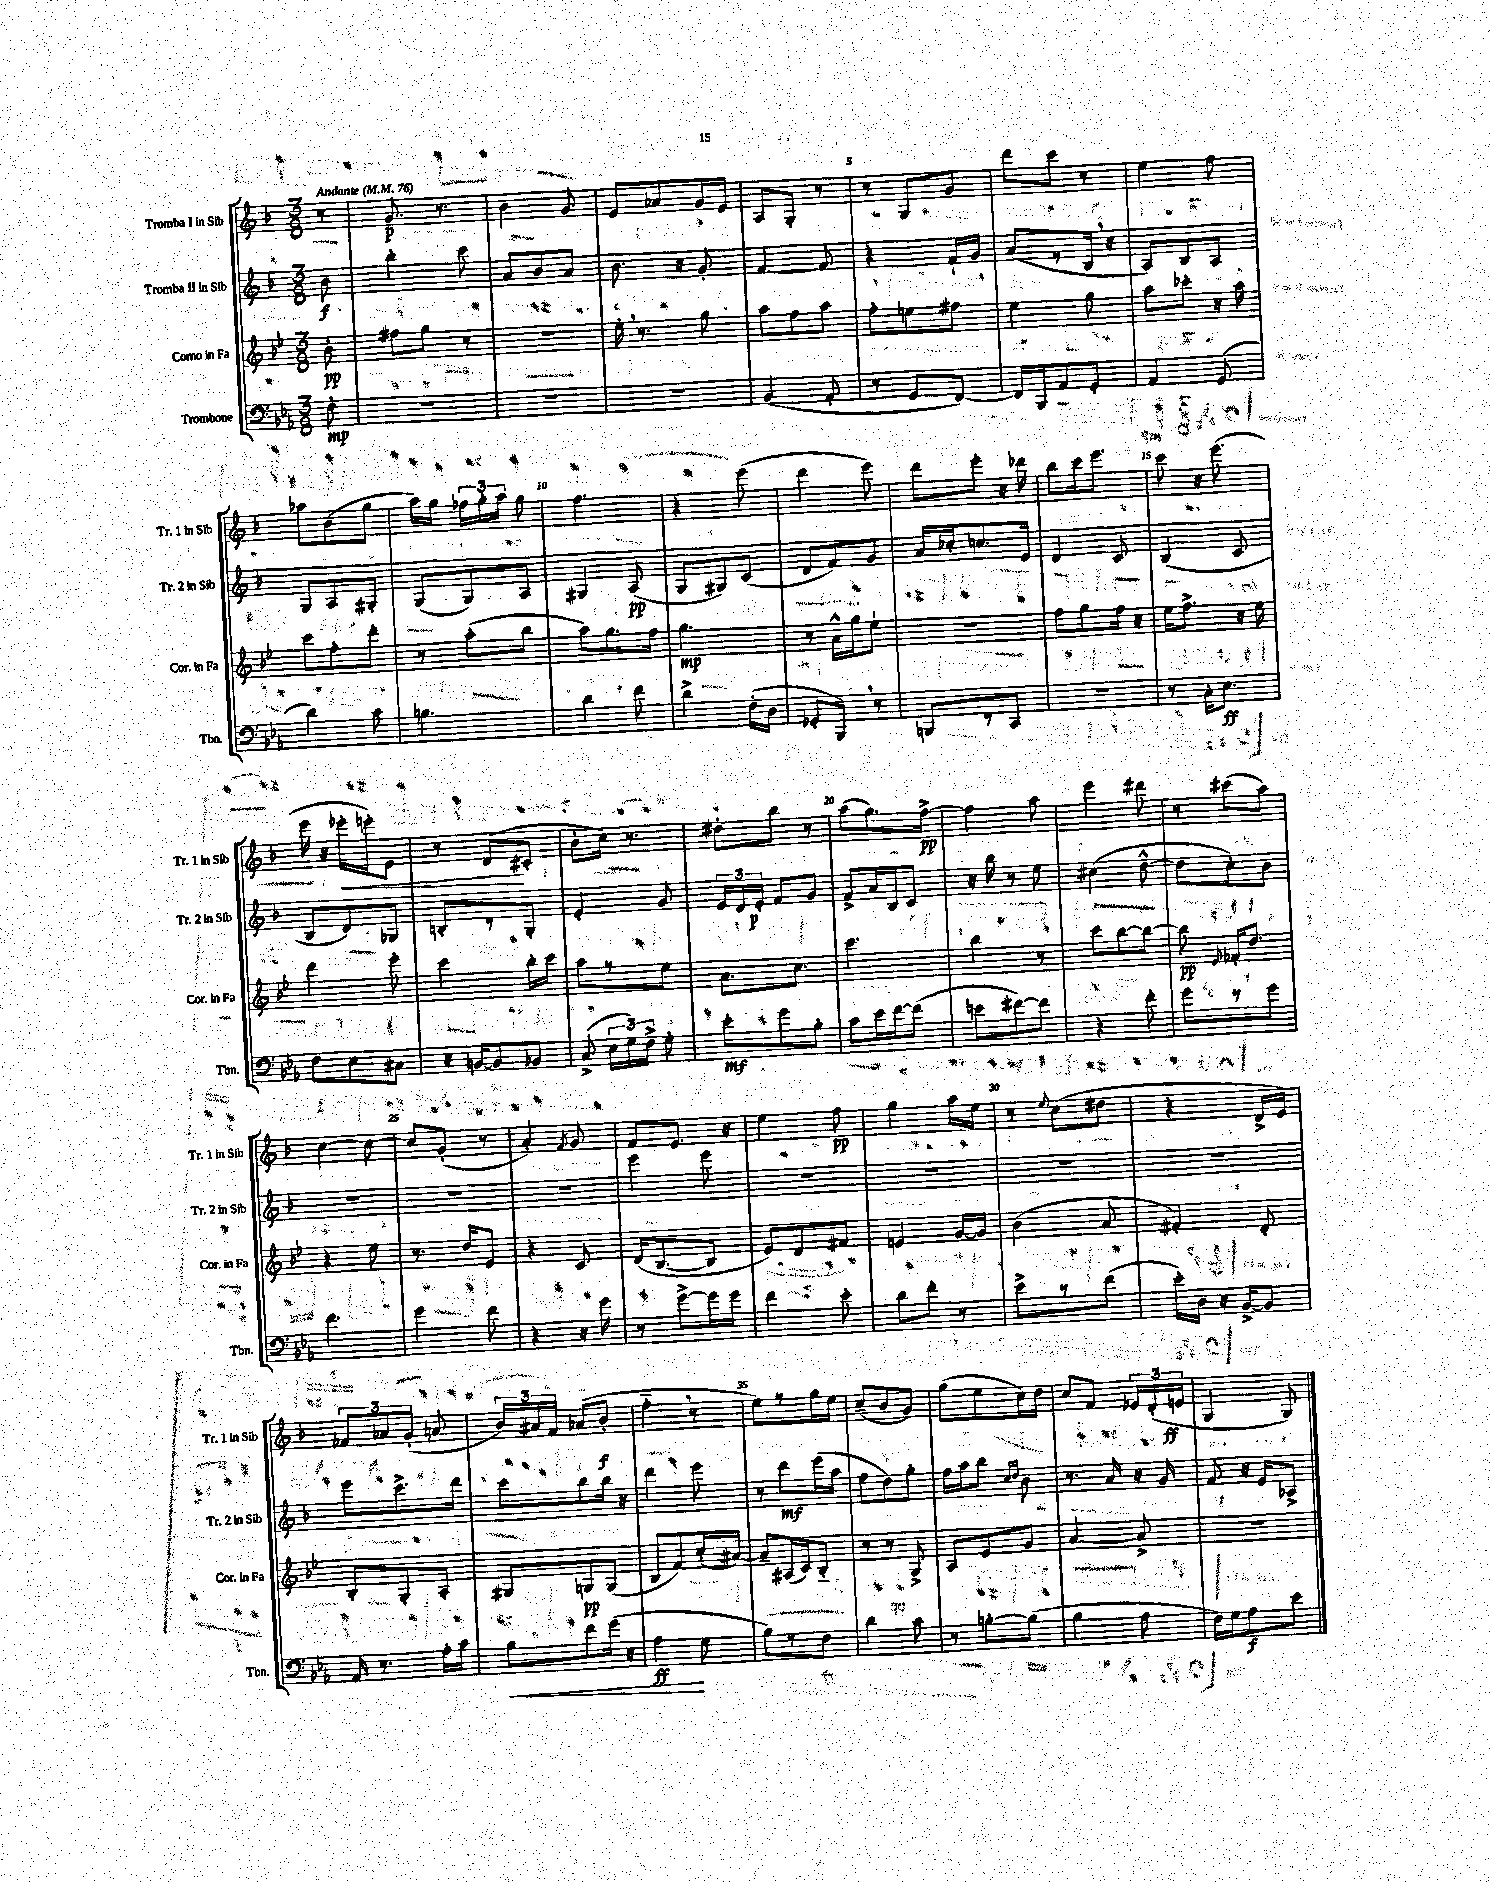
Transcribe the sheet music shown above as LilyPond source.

<<
\new StaffGroup <<
\new Staff = "s0" \with { instrumentName = "Tromba I in Sib" shortInstrumentName = "Tr. 1 in Sib" } {
    \clef treble \key f \major \numericTimeSignature \time 3/8 \partial 8 \tempo "Andante" 4 = 76
    \autoBeamOff r8 |
    g'8.\p r8. |
    bes'4 g'8 |
    e'8[ aes'8 g'16 e'16] |
    a8[ g8]-. r8 |
    r8 g8[ g'8] |
    d'''8[ c'''8] r8 |
    e''4 f''8 |
    aes''8[ bes'8( g''8] |
    a''16[) g''16] \tuplet 3/2 { fes''16[ g''16-. a''16] } g''8 |
    f''4. |
    r4 e'''8( |
    d'''4 e'''8) |
    d'''8[ e'''8]-. r16 des'''16 |
    bes''8[ c'''16 e'''8.] |
    c'''8 r16 e'''8.( |
    e'''16 r16 ees'''16[-.\< e'''16-.) e'8] |
    r8 d'8[\!( cis'8]-. |
    bes'8[-. c''16]) r8. |
    dis''8[-. bes''8] r8 |
    a''8[( g''8.) f''16]~->\pp |
    f''4 a''8 |
    e'''4 dis'''8 |
    r8 cis'''8[( a''8]) |
    c''4~ c''8~ |
    c''8[ g'8]-.( r8 |
    a'4-.) \acciaccatura { f'8 } g'8 |
    f'8[ e'8.] r16 |
    e''4 f''8\pp |
    g''4 a''16[ e''16] |
    r8 \appoggiatura { e''8 } c''8[( dis''8] |
    r4 d'16[-> e'16]) |
    \tuplet 3/2 { fes'8[ aes'8 g'8]-.( } a'8 |
    \tuplet 3/2 { bes'16[) ais'16 f'16] } aes'8[( bes'8]-.\f |
    f''4-_ \breathe r8 |
    e''8[) r8 g''16 e''16] |
    c''8[--( bes'8 g'8]) |
    g''8[( e''8 c''16) d''16] |
    c''8[ f'8] \tuplet 3/2 { ees'16[ d'16-.( e'16]\ff } |
    g4 g8) \bar "|." |
}
\new Staff = "s1" \with { instrumentName = "Tromba II in Sib" shortInstrumentName = "Tr. 2 in Sib" } {
    \clef treble \key f \major \numericTimeSignature \time 3/8 \partial 8
    \autoBeamOff bes'8\f |
    bes''4-. c'''8 |
    a'8[ bes'8 a'8] |
    bes'8. r16 g'8-. |
    f'4~ f'8 |
    r4 f'16[-! g'16] |
    a'8[( r8 bes16] \breathe r16 |
    a8[) bes8 a8] |
    g8[ a8 gis8]-. |
    g8[( g8) a8] |
    gis4 a8\pp( |
    g8[ gis8) c'8]( |
    d'8[ f'8) g'8] |
    a'16[ ces''16-. c''8. e'16] |
    d'4 c'8 |
    bes4( c'8 |
    bes8[ d'8) ges8] |
    b8[-. r8 g8]-. |
    e'4-. g'8 |
    \tuplet 3/2 { e'16[ d'16 e'16]-.\p } f'8[ g'8] |
    f'8[-> a'16 bes16 c'8] |
    r16 bes''16 r8 e''8 |
    cis''4( d''8~-^ |
    d''8[ c''8-.) bes'8] |
    R4. |
    R4. |
    R4. |
    e'''4 e'''8 |
    R4. |
    R4. |
    R4. |
    R4. |
    e'''8[ c'''8.-> d'''16] |
    c'''8[ bes''8 bes''16] r16 |
    d'''4 e'''8 |
    r8 d'''8[\mf e'''16( a''16] |
    f''8[ d''8) g''8]-. |
    f''16[ a''16 bes''8] \grace { c''16[ d''16] } bes'8 |
    r8. a'16 r16 g'16 |
    f'8 r16 e'16[ aes8]-> \bar "|." |
}
\new Staff = "s2" \with { instrumentName = "Corno in Fa" shortInstrumentName = "Cor. in Fa" } {
    \clef treble \key bes \major \numericTimeSignature \time 3/8 \partial 8
    \autoBeamOff bes'8-.\pp |
    fis''8[ g''8] r8 |
    R4. |
    ees''16-. \breathe r8. g''8 |
    a''8[ f''8 a''8] |
    f''8[-. e''8 fis''8] |
    ees''4 g''8 |
    a''8[ ces'''8]-. r16 a''16 |
    c'''8[ f''8-. d'''8]-. |
    r8 a''8[-.( bes''8] |
    a''8[) g''8. f''16] |
    g''4.\mp |
    r8 a'16[-^ g''16 ees''8]-! |
    R4. |
    f''8[ g''8 f''16] r16 |
    ees''16[ f''8.]-> r16 ees''16 |
    d'''4 ees'''8-. |
    c'''4 bes''16[-. c'''16] |
    a''8[ r8 ees''8] |
    a'8.[ c''8.] |
    c'''4. |
    bes''4 r8 |
    c'''8[ bes''8~ bes''8]~ |
    bes''8\pp \appoggiatura { ees'8 } fes'16[-. d''8.] |
    r4 ees''8 |
    r8. d''16[ ees'8] |
    r4 c'8 |
    d'16[( bes8.~ bes8] |
    ees'8[) d'8 fis'8] |
    e'4 g'16[~ g'16] |
    bes'4( a'8 |
    fis'4-.) d'8-. |
    bes8[-. g8-. a8]-. |
    gis8[ g8\pp g8]( |
    bes8[ f'8) c''16-.( ais'16]~) |
    ais'8[-- ais16( c'16) bes8]-_ |
    r8 r8 g8-> |
    a8[ ees'8 g'8] |
    a'4~ a'8-> |
    R4. \bar "|." |
}
\new Staff = "s3" \with { instrumentName = "Trombone" shortInstrumentName = "Tbn." } {
    \clef bass \key ees \major \numericTimeSignature \time 3/8 \partial 8
    \autoBeamOff f8-.\mp |
    R4. |
    R4. |
    R4. |
    bes,4( aes,8-. |
    r8 g,8[ f,8]~) |
    f,16[ bes,,16 aes,8 g,8]-. |
    aes,4 g,8( |
    d'4) c'8 |
    b4. |
    d'4 f'8 |
    d'4-> f16[-.( d16] |
    ges,8[-. bes,,8]) \breathe r8 |
    b,,8[ r8 c,8] |
    R4. |
    r8 c16[-. ees8.]\ff |
    f8[ ees8 cis8] |
    r16 b,16[~ b,8 bes,8] |
    c8->( \tuplet 3/2 { ees16[ g16) f16]-> } g8-. |
    ees'8[-.\mf g'8 bes8]-. |
    c'8[ ees'16 f'16~ f'8]( |
    e'8[ fis'8~) fis'8] |
    r4 f'8-. |
    g'8[ r8 g'8] |
    f'4. |
    g'4 f'8 |
    r4 r16 g'16 |
    r8 g'8[~-> g'16 g'16] |
    f'4 ees'8-. |
    d'8[ f'8]-. r8 |
    ees'8[-> r8 f'8]( |
    ees'16[-.) d16] r16 bes,16[~-> bes,8] |
    aes,16 r8. aes16[-. c'16] |
    bes8[\< f'8 g'16]( r16 |
    aes4\ff\! g8 |
    bes8[) r8 f8] |
    d'4 c'8 |
    r8 b8[~-. b8]( |
    bes4 aes8 |
    f16[) g16 aes8\f ees'8] \bar "|." |
}
>>
>>
\layout { \context { \Score \override BarNumber.break-visibility = ##(#f #t #t) barNumberVisibility = #(every-nth-bar-number-visible 5) } }
